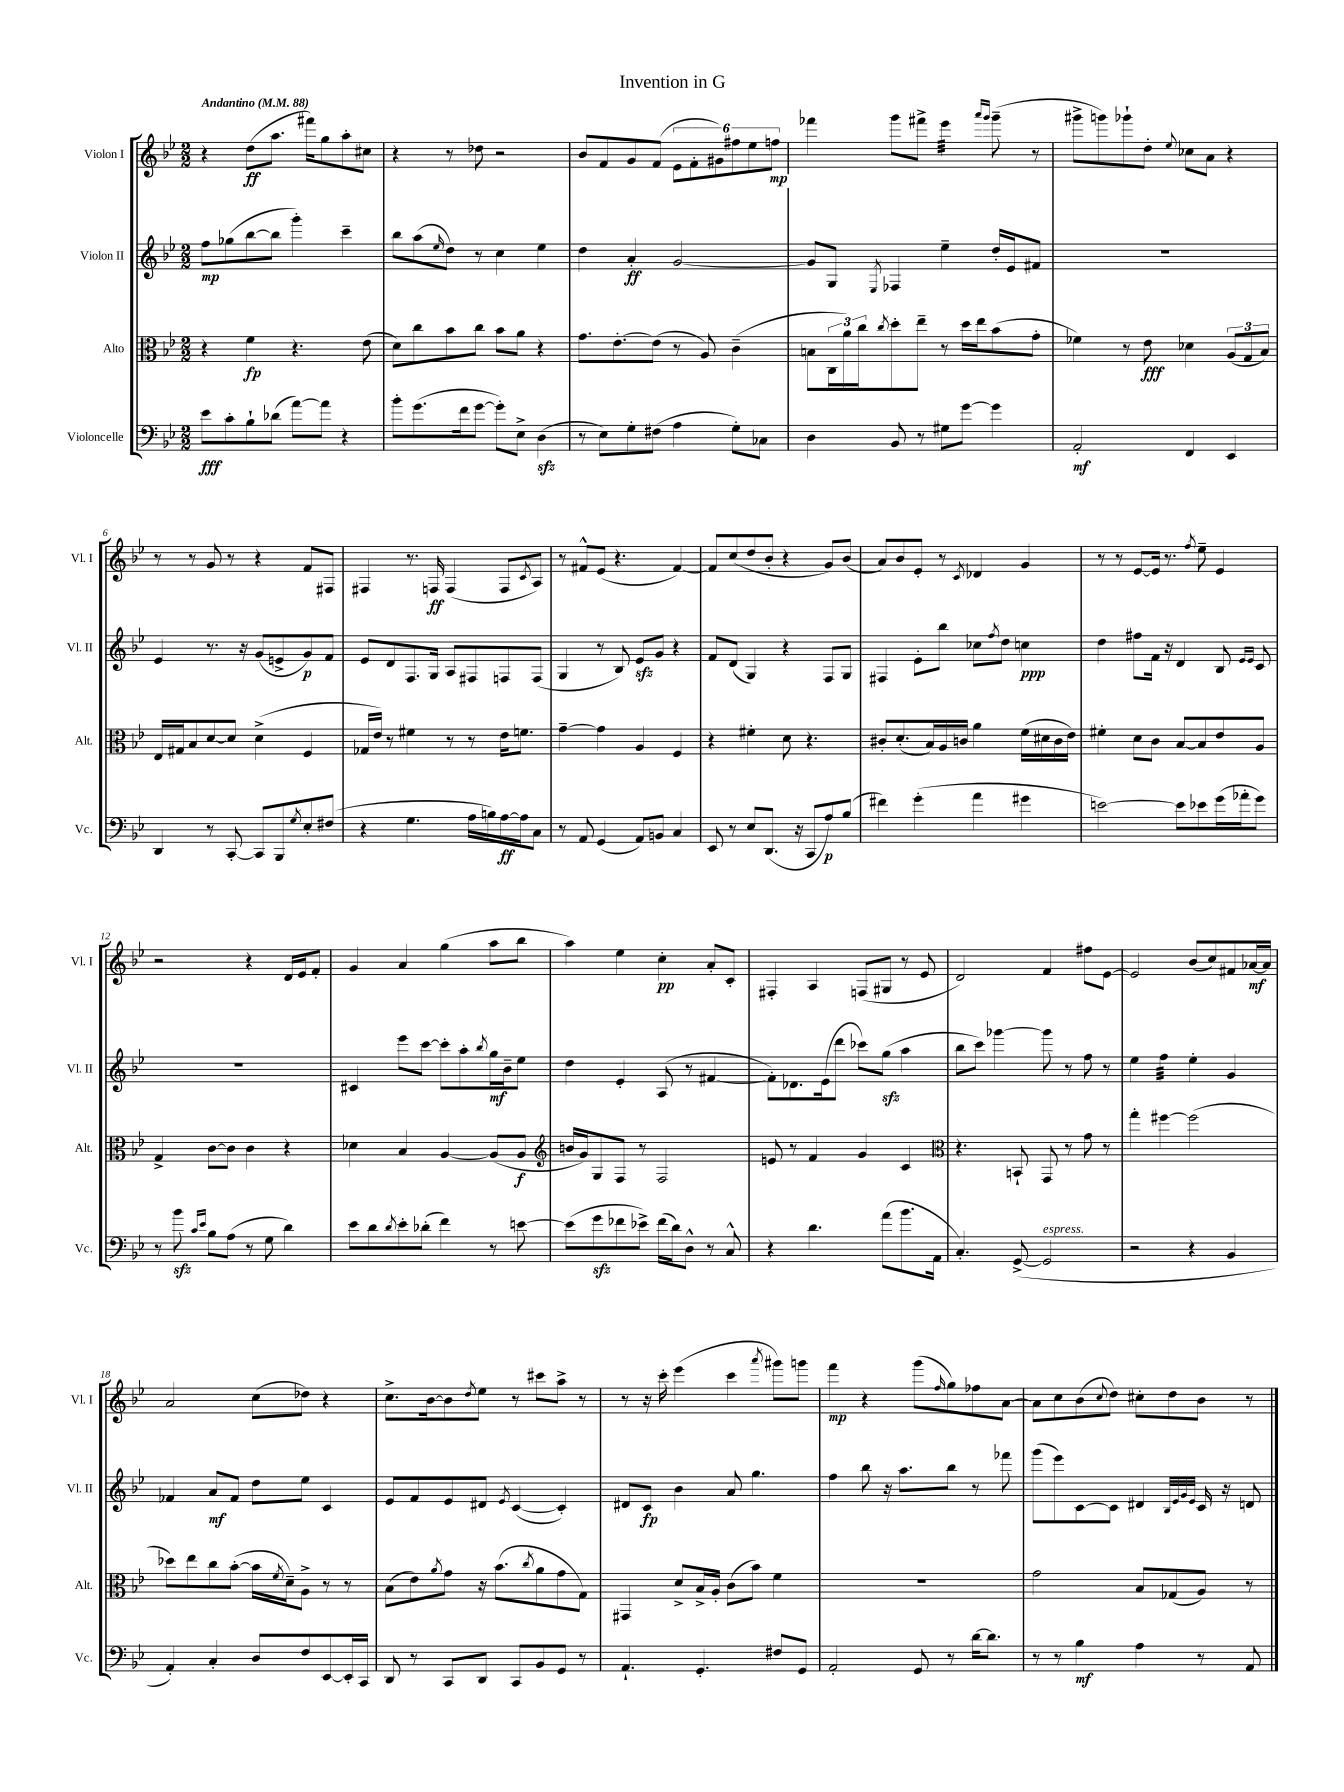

**kern	**dynam	**kern	**dynam	**kern	**dynam	**kern	**dynam
*part4	*part4	*part3	*part3	*part2	*part2	*part1	*part1
*staff4	*staff4	*staff3	*staff3	*staff2	*staff2	*staff1	*staff1
*I"Violoncelle	*	*I"Alto	*	*I"Violon II	*	*I"Violon I	*
*I'Vc.	*	*I'Alt.	*	*I'Vl. II	*	*I'Vl. I	*
*clefF4	*	*clefC3	*	*clefG2	*	*clefG2	*
*k[b-e-]	*	*k[b-e-]	*	*k[b-e-]	*	*k[b-e-]	*
*M2/2	*	*M2/2	*	*M2/2	*	*M2/2	*
*MM88	*	*MM88	*	*MM88	*	*MM88	*
=1	=1	=1	=1	=1	=1	=1	=1
!	!	!	!	!	!	!LO:TX:a:B:t=Andantino	!
8e-\L	fff	4r	.	8ff\L	mp	4r	.
8c'\	.	.	.	(8gg-X\	.	.	.
8B-`\	.	4f\	fp	[8bb-\	.	(8dd\L	ff
(8d-X\J	.	.	.	8bb-\J]	.	8.aa\J	.
[8a\L)	.	4.r	.	4ggg'\)	.	.	.
.	.	.	.	.	.	16fff#X\KL)	.
8a\J]	.	.	.	.	.	8gg\	.
4r	.	.	.	4ccc~\	.	8aa'\	.
.	.	(8e-\	.	.	.	8cc#X\J	.
=2	=2	=2	=2	=2	=2	=2	=2
8b-'\L	.	8d\L)	.	8bb-\L	.	4r	.
(8.g\	.	8cc\	.	(8aa\	.	.	.
.	.	.	.	16qqee-/	.	.	.
.	.	8b-\	.	8dd\J)	.	8r	.
16f\k	.	.	.	.	.	.	.
[8g\J	.	8cc\J	.	8r	.	8dd-X\	.
8g'\L])	.	8b-\L	.	4cc\	.	2r	.
8E-^\J	.	8a\J	.	.	.	.	.
(4Dzz\	.	4r	.	4ee-\	.	.	.
=3	=3	=3	=3	=3	=3	=3	=3
8r	.	8.g\L	.	4dd\	.	8b-/L	.
8E-\L)	.	.	.	.	.	8f/	.
.	.	[8.e-'\	.	.	.	.	.
8G'\	.	.	.	4a'/	ff	8g/	.
(8F#X\J	.	(8e-\J]	.	.	.	(8f/J	.
4A\	.	8r	.	[2g/	.	12e-\L	.
.	.	.	.	.	.	12f'\	.
.	.	8A/)	.	.	.	.	.
.	.	.	.	.	.	12g#X\)	.
8G'\L)	.	(4c~\	.	.	.	12ff#X\	.
.	.	.	.	.	.	12ee-\	.
8C-X\J	.	.	.	.	.	.	.
.	.	.	.	.	.	12ffn\J	mp
=4	=4	=4	=4	=4	=4	=4	=4
4D\	.	8Bn\L	.	8g/L]	.	4fff-X\	.
.	.	24C\L	.	8G/J	.	.	.
.	.	24a\)	.	.	.	.	.
.	.	24cc\J	.	.	.	.	.
.	.	8qcc/	.	8qE-/	.	.	.
8BB-/	.	8dd'\	.	4F-X/	.	8ggg\L	.
8r	.	8ee-~\J	.	.	.	8fff#X^\J	.
*	*	*	*	*	*	*tremolo	*
8G#X\L	.	8r	.	4ee-~\	.	32eee-\LLL	.
.	.	.	.	.	.	32eee-\	.
.	.	.	.	.	.	32eee-\	.
.	.	.	.	.	.	32eee-\	.
[8g\J	.	16dd\LL	.	.	.	32eee-\	.
.	.	.	.	.	.	32eee-\	.
.	.	16ee-\J	.	.	.	32eee-\	.
.	.	.	.	.	.	32eee-\JJJ	.
*	*	*	*	*	*	*Xtremolo	*
.	.	.	.	.	.	16qqaaa/LL	.
.	.	.	.	.	.	16qqggg/JJ	.
4g\]	.	(8b-\	.	16dd'/LL	.	(8ggg~\	.
.	.	.	.	16e-/J	.	.	.
.	.	8g'\J	.	8f#X/J	.	8r	.
=5	=5	=5	=5	=5	=5	=5	=5
2AA'/	mf	4f-X\)	.	1r	.	8ggg#X^\L	.
.	.	.	.	.	.	8gggn\)	.
.	.	8r	.	.	.	8ggg-X`\	.
.	.	8e-\	fff	.	.	8dd'\J	.
.	.	.	.	.	.	8qqee-/	.
4FF/	.	4d-X\	.	.	.	8cc-X\L	.
.	.	.	.	.	.	8a\J	.
4EE-/	.	(12A/L	.	.	.	4r	.
.	.	12G/	.	.	.	.	.
.	.	12B-/J)	.	.	.	.	.
!!LO:LB:g=z
=6	=6	=6	=6	=6	=6	=6	=6
4DD/	.	16E-/LL	.	4e-/	.	8r	.
.	.	16G#X/J	.	.	.	.	.
.	.	8B-/	.	.	.	8r	.
8r	.	[8d/	.	8.r	.	8g/	.
[8CC'/	.	8d/J]	.	.	.	8r	.
.	.	.	.	16r	.	.	.
8CC/L]	.	(4d^\	.	(8g/L	.	4r	.
8BBB-/	.	.	.	8en^/	.	.	.
8qG/	.	.	.	.	.	.	.
8E-'/	.	4F/	.	8g/)	p	8f/L	.
(8F#X/J	.	.	.	8f/J	.	8F#X/J	.
=7	=7	=7	=7	=7	=7	=7	=7
4r	.	16G-X/LL	.	8e-/L	.	4F#X/	.
.	.	16e-/JJ)	.	.	.	.	.
.	.	8r	.	8d/	.	.	.
4.G\	.	4f#X\	.	8.F/	.	8.r	.
.	.	.	.	16G/Jk	.	16Fn/	ff
.	.	8r	.	8A/L	.	(4F/	.
16A\LL	.	8r	.	8F#X/	.	.	.
16Bn\)	.	.	.	.	.	.	.
[16A\	ff	16e-\KL	.	8Fn/	.	8F/L	.
16A\J]	.	8.fn\J	.	.	.	.	.
.	.	.	.	.	.	8qc/	.
8C\J	.	.	.	(8F/J	.	8A/J)	.
=8	=8	=8	=8	=8	=8	=8	=8
8r	.	[4g~\	.	4G/	.	8r	.
8AA/	.	.	.	.	.	8f#X^^/L	.
(4GG/	.	4g\]	.	8r	.	(8e-/J	.
.	.	.	.	8B-/)	.	4.r	.
8AA/L)	.	4A/	.	8e-zz/L	.	.	.
8BBn/J	.	.	.	8g/J	.	.	.
4C/	.	4F/	.	4r	.	[4f#/)	.
=9	=9	=9	=9	=9	=9	=9	=9
8EE-/	.	4r	.	8f/L	.	8f#/L]	.
8r	.	.	.	(8d/J	.	(8cc/	.
8E-/L	.	4f#X'\	.	4G/)	.	8dd/	.
(8.DD/J	.	.	.	.	.	8b-'/J	.
.	.	8d\	.	4r	.	4r	.
16r	.	.	.	.	.	.	.
8CC/L	.	4.r	.	.	.	.	.
8A/)	p	.	.	8F/L	.	8g/L)	.
(8B-/J	.	.	.	8G/J	.	(8b-/J	.
=10	=10	=10	=10	=10	=10	=10	=10
4f#X\)	.	8c#X'/L	.	4F#X/	.	8a/L)	.
.	.	(8.d'/	.	.	.	8b-/	.
(4g'\	.	.	.	8e-'\L	.	8e-'/J	.
.	.	16B-/L)	.	.	.	.	.
.	.	16A/	.	8bb-\J	.	8r	.
.	.	16cn/JJ	.	.	.	.	.
.	.	.	.	.	.	8qc/	.
4a\	.	4a\	.	8cc-X\L	.	4d-X/	.
.	.	.	.	8qff/	.	.	.
.	.	.	.	8dd\J	.	.	.
4g#X\	.	(16f\LL	.	4ccn\	ppp	4g/	.
.	.	16d#X\	.	.	.	.	.
.	.	16c\	.	.	.	.	.
.	.	16e-\JJ)	.	.	.	.	.
=11	=11	=11	=11	=11	=11	=11	=11
[2en\)	.	4f#X'\	.	4dd\	.	8r	.
.	.	.	.	.	.	8r	.
.	.	8d\L	.	8ff#X\L	.	[8e-/L	.
.	.	8c\J	.	16f\Jk	.	16e-/Jk]	.
.	.	.	.	16r	.	8.r	.
8e\L]	.	[8B-/L	.	4d/	.	.	.
.	.	.	.	.	.	8qff/	.
8e-X\	.	8B-/]	.	.	.	8ee-~\	.
(16g\L	.	8e-/	.	8B-/	.	4e-/	.
16a-X'\J	.	.	.	.	.	.	.
.	.	.	.	16qqe-/LL	.	.	.
.	.	.	.	16qqe-/JJ	.	.	.
8g\J)	.	8A/J	.	8c/	.	.	.
!!LO:LB:g=z
=12	=12	=12	=12	=12	=12	=12	=12
8r	.	4G^/	.	1r	.	2r	.
8b-zz\	.	.	.	.	.	.	.
16qqc/LL	.	.	.	.	.	.	.
16qqe-/JJ	.	.	.	.	.	.	.
8B-\L	.	[8c\L	.	.	.	.	.
(8A\J	.	8c\J]	.	.	.	.	.
8r	.	4c\	.	.	.	4r	.
8G\	.	.	.	.	.	.	.
4d\)	.	4r	.	.	.	16d/LL	.
.	.	.	.	.	.	16e-/J	.
.	.	.	.	.	.	8f'/J	.
=13	=13	=13	=13	=13	=13	=13	=13
8e-\L	.	4d-X\	.	4c#X/	.	4g/	.
8d\	.	.	.	.	.	.	.
8qd/	.	.	.	.	.	.	.
8e-'\	.	4B-/	.	8eee-\L	.	4a/	.
(8d-X'\J	.	.	.	[8ccc\J	.	.	.
4f\)	.	[4A/	.	8ccc'\L]	.	(4gg\	.
.	.	.	.	8aa'\	.	.	.
.	.	.	.	8qbb-/	.	.	.
8r	.	(8A/L]	.	16gg\L	mf	8aa\L	.
.	.	.	.	16b-~\J	.	.	.
[8en\	.	8A/J	f	8ee-\J	.	8bb-\J	.
=14	=14	=14	=14	=14	=14	=14	=14
*	*	*clefG2	*	*	*	*	*
(8e\L]	.	16bn/LL	.	4dd\	.	4aa\)	.
.	.	16g/J)	.	.	.	.	.
8gzz\	.	8G/	.	.	.	.	.
8f-X\	.	8F/J	.	4e-'/	.	4ee-\	.
8e-X^\J)	.	8r	.	.	.	.	.
(16f-\LL	.	2F/	.	(8A/	.	4cc'\	pp
16d\J)	.	.	.	.	.	.	.
8D^^\J	.	.	.	8r	.	.	.
8r	.	.	.	[4f#X/	.	8a'/L	.
8C^^/	.	.	.	.	.	8c'/J	.
=15	=15	=15	=15	=15	=15	=15	=15
4r	.	8en/	.	8f#'\L])	.	4F#X'/	.
.	.	8r	.	8.d-X\	.	.	.
4.d\	.	4f/	.	.	.	4A/	.
.	.	.	.	(16e-\k	.	.	.
.	.	.	.	8ddd\J	.	.	.
.	.	4g/	.	8ccc-X\L)	.	(8Fn/L	.
(8a\L	.	.	.	(8ggzz\J	.	8G#X/J	.
8.b-\	.	4c/	.	4aa\	.	8r	.
.	.	.	.	.	.	8e-/	.
16AA\Jk	.	.	.	.	.	.	.
=16	=16	=16	=16	=16	=16	=16	=16
*	*	*clefC3	*	*	*	*	*
4.C'/)	.	4.r	.	8bb-\L	.	2d/)	.
.	.	.	.	8ccc\J)	.	.	.
.	.	.	.	[4ggg-X\	.	.	.
([8GG^/	.	8BBn`/	.	.	.	.	.
!LO:TX:a:i:t=espress.	!	!	!	!	!	!	!
2GG/]	.	8GG/	.	8ggg-\]	.	4f/	.
.	.	8r	.	8r	.	.	.
.	.	8g\	.	8ff\	.	8ff#X\L	.
.	.	8r	.	8r	.	[8e-\J	.
=17	=17	=17	=17	=17	=17	=17	=17
2r	.	4gg'\	.	4ee-\	.	2e-/]	.
*	*	*	*	*tremolo	*	*	*
.	.	[4ff#X\	.	32ff\LLL	.	.	.
.	.	.	.	32ff\	.	.	.
.	.	.	.	32ff\	.	.	.
.	.	.	.	32ff\	.	.	.
.	.	.	.	32ff\	.	.	.
.	.	.	.	32ff\	.	.	.
.	.	.	.	32ff\	.	.	.
.	.	.	.	32ff\JJJ	.	.	.
*	*	*	*	*Xtremolo	*	*	*
4r	.	(2ff#\]	.	4ee-'\	.	(8b-/L	.
.	.	.	.	.	.	8cc/)	.
4BB-/	.	.	.	4g/	.	8f#X/	.
.	.	.	.	.	.	[16a-X/L	mf
.	.	.	.	.	.	16a-/JJ]	.
!!LO:LB:g=z
=18	=18	=18	=18	=18	=18	=18	=18
4AA'/)	.	8dd-X\L)	.	4f-X/	.	2a/	.
.	.	8ee-\	.	.	.	.	.
4C'/	.	8cc\	.	8a/L	mf	.	.
.	.	([8b-'\J	.	8f-/J	.	.	.
8D/L	.	16b-\LL]	.	8dd\L	.	(8cc\L	.
.	.	8qf/	.	.	.	.	.
.	.	16d~\J)	.	.	.	.	.
8F/	.	8A^\J	.	8ee-\J	.	8dd-X\J)	.
[8EE-/	.	8r	.	4c/	.	4r	.
16EE-'/L]	.	8r	.	.	.	.	.
16CC/JJ	.	.	.	.	.	.	.
=19	=19	=19	=19	=19	=19	=19	=19
8DD/	.	(8B-\L	.	8e-/L	.	8.cc^\L	.
8r	.	8e-\)	.	8f/	.	.	.
.	.	.	.	.	.	[16b-\k	.
.	.	8qa/	.	.	.	.	.
8CC/L	.	8g\J	.	8e-/	.	8b-\]	.
.	.	.	.	.	.	8qdd/	.
8DD/J	.	16r	.	8d#X/J	.	8ee-\J	.
.	.	(8.b-\L	.	.	.	.	.
.	.	.	.	8qe-/	.	.	.
8CC/L	.	.	.	([4c/	.	8r	.
.	.	8qcc/	.	.	.	.	.
8BB-/	.	8a\	.	.	.	8ccc#X\L	.
8GG/J	.	8g\	.	4c'/])	.	8aa^\J	.
8r	.	8G\J)	.	.	.	8r	.
=20	=20	=20	=20	=20	=20	=20	=20
4.AA`/	.	4GG#X/	.	8d#X/L	.	8r	.
.	.	.	.	8c/J	fp	16r	.
.	.	.	.	.	.	16ccc'\	.
.	.	8d^/L	.	4b-\	.	(4eee-\	.
4.GG'/	.	16B-^/L	.	.	.	.	.
.	.	16A'/JJ	.	.	.	.	.
.	.	(8c\L	.	8a/	.	4ccc\	.
.	.	8b-\J)	.	4.gg\	.	.	.
.	.	.	.	.	.	8qaaa/	.
8F#X/L	.	4f\	.	.	.	8ggg#X\L)	.
8GG/J	.	.	.	.	.	8gggn\J	.
=21	=21	=21	=21	=21	=21	=21	=21
2AA'/	.	1r	.	4ff\	.	4fff\	mp
.	.	.	.	8bb-\	.	4r	.
.	.	.	.	16r	.	.	.
.	.	.	.	8.aa\L	.	.	.
8GG/	.	.	.	.	.	(8ggg\L	.
.	.	.	.	.	.	16qqff/	.
8r	.	.	.	8bb-\J	.	8gg\)	.
[16d\KL	.	.	.	8r	.	8ff-X\	.
8.d\J]	.	.	.	.	.	.	.
.	.	.	.	8fff-X\	.	[8a\J	.
=22	=22	=22	=22	=22	=22	=22	=22
8r	.	2g\	.	(8ggg\L	.	8a\L]	.
8r	.	.	.	8eee-\)	.	8cc\	.
4B-\	mf	.	.	[8c\	.	(8b-\	.
.	.	.	.	.	.	8qqcc/	.
.	.	.	.	8c\J]	.	8dd\J)	.
4A\	.	8B-/L	.	4d#X/	.	8cc#X'\L	.
.	.	(8G-X/	.	.	.	8dd\	.
.	.	.	.	32qqB-/LLL	.	.	.
.	.	.	.	32qqe-/	.	.	.
.	.	.	.	32qqg/	.	.	.
.	.	.	.	32qqe-/JJJ	.	.	.
8r	.	8A/J)	.	16c/	.	8b-\J	.
.	.	.	.	16r	.	.	.
8AA/	.	8r	.	8dn/	.	8r	.
==	==	==	==	==	==	==	==
*-	*-	*-	*-	*-	*-	*-	*-
